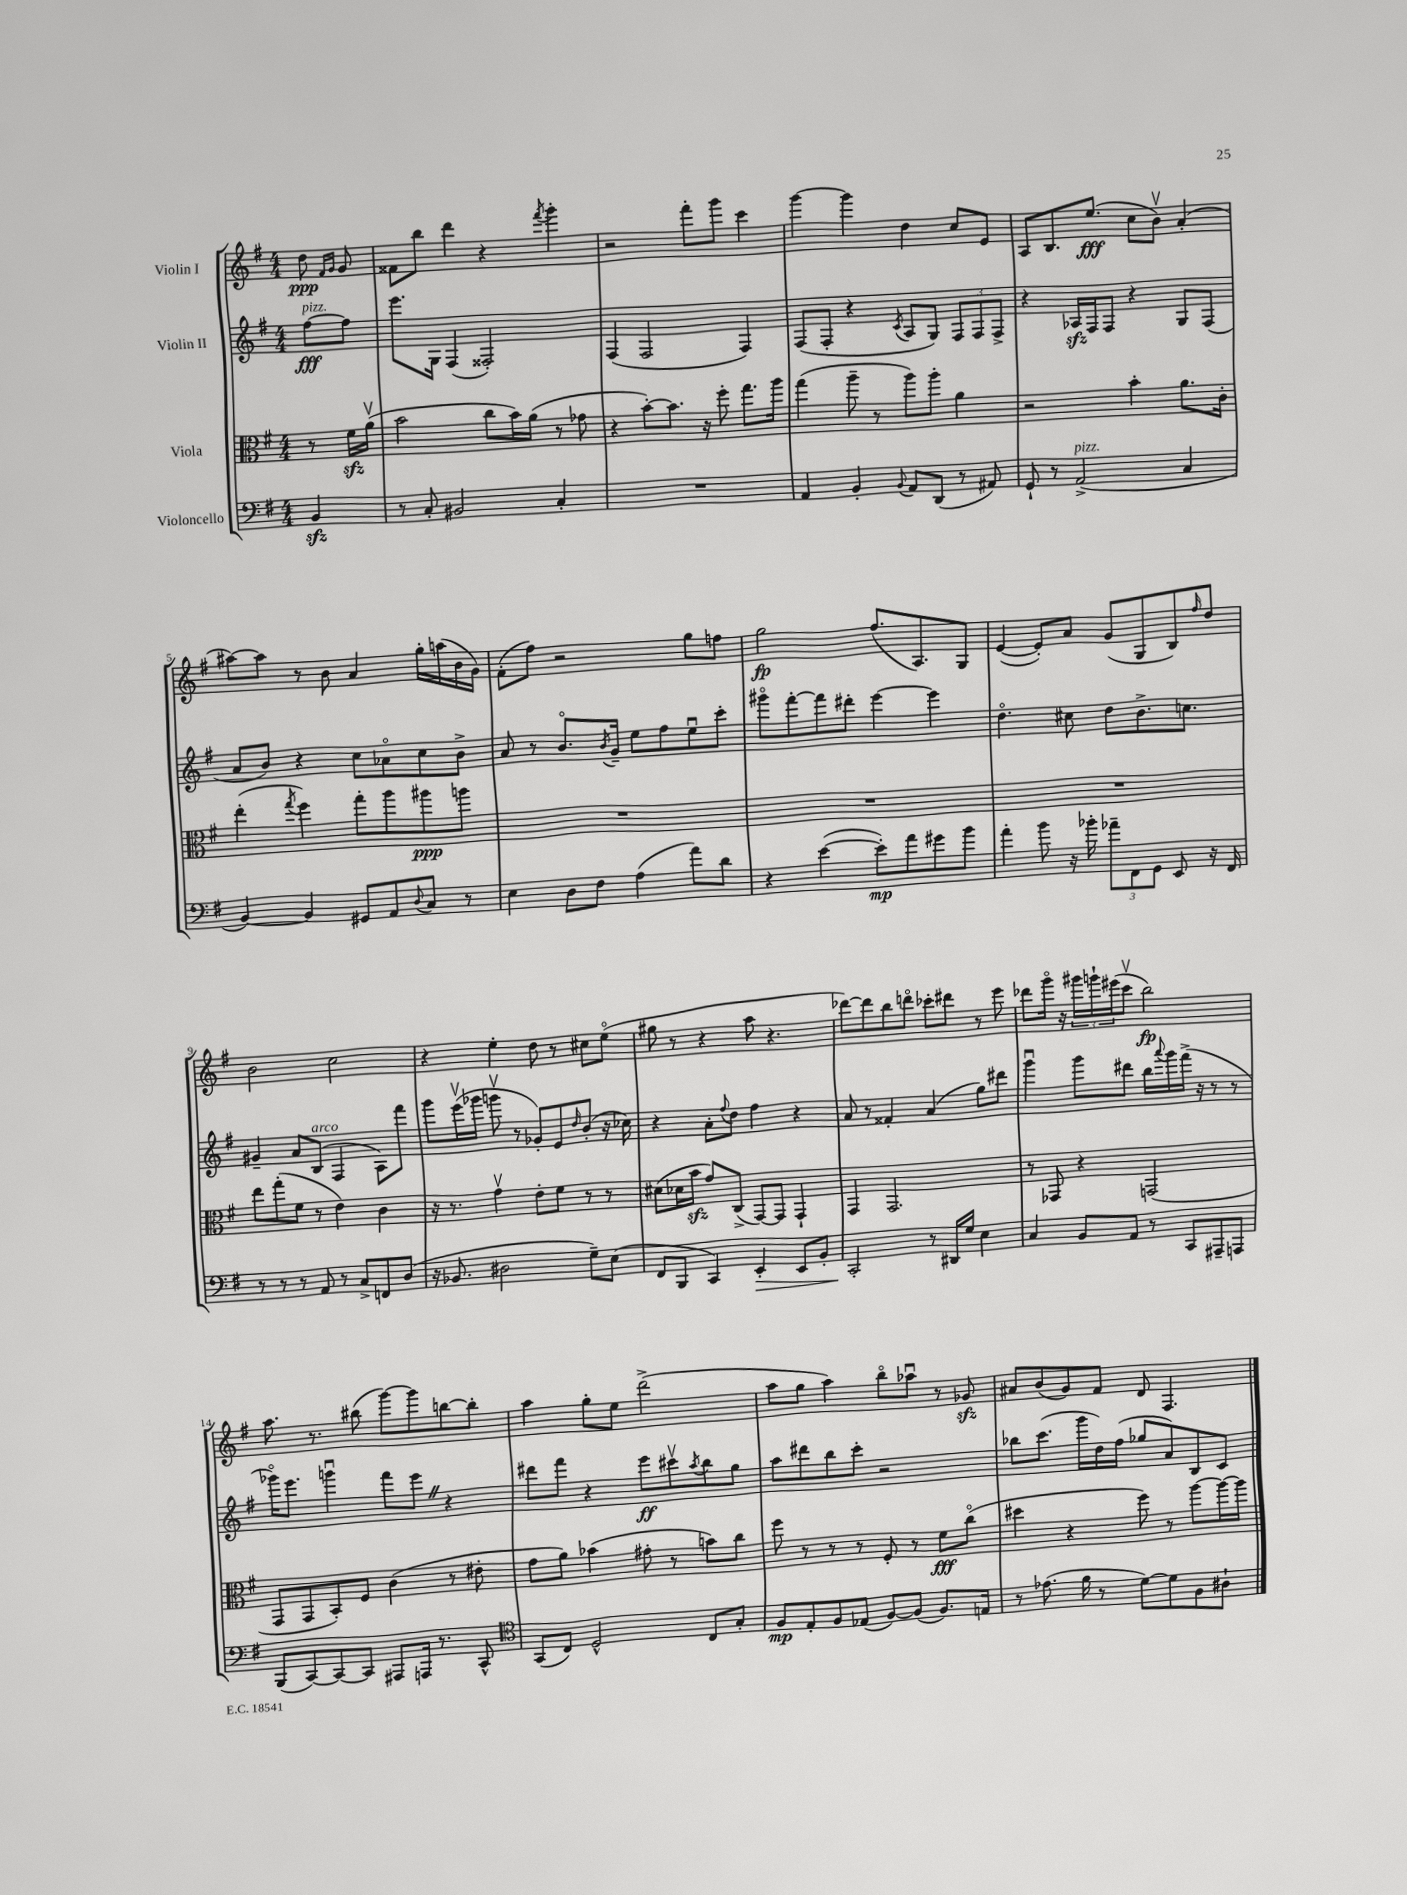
<<
\new StaffGroup <<
\new Staff = "s0" \with { instrumentName = "Violin I" } {
    \clef treble \key g \major \numericTimeSignature \time 4/4 \partial 4
    d''8\ppp \grace { fis'16 g'16 } g'8 |
    fisis'8 b''8 d'''4 r4 \acciaccatura { fis'''8 } g'''4-. |
    r2 fis'''8-. g'''8 c'''4 |
    g'''4~ g'''4 d''4 c''8 e'8 |
    a8 b8. e''8.\fff( c''8 b'8\upbow) a'4-.( |
    ais''8~) ais''8 r8 b'8 a'4 g''16-. a''16( b'16 g'16) |
    fis'8-.( fis''8) r2 g''8 f''8 |
    g''2\fp fis''8.( a8.) g8 |
    e'4~( e'8-.) a'8 g'8( g8 b8) \grace { fis''16 } d''8 |
    b'2 c''2 |
    r4 e''4-. d''8 r8 cis''8 e''8\flageolet( |
    gis''8 r8 r4 a''8 r4. |
    des'''8~) des'''8 b''8 d'''8\flageolet ces'''8-. dis'''8 r8 e'''8 |
    des'''8 g'''16\flageolet r16 \tuplet 3/2 { gis'''16 g'''16-! eis'''16( } c'''8\upbow b''2\fp) |
    a''8. r8. bis''8( g'''8~) g'''8 b''8~ b''8-. |
    a''4 g''8-. e''8 d'''2->( |
    a''8 g''8 a''4) b''8\flageolet aes''8\downbow r8 ges'8\sfz |
    ais'8 b'8( g'8) fis'8 d'8 fis4. \bar "|." |
}
\new Staff = "s1" \with { instrumentName = "Violin II" } {
    \clef treble \key g \major \numericTimeSignature \time 4/4 \partial 4
    fis''8~\fff^\markup { \italic "pizz." } fis''8 |
    e'''8. g16 fis4( fisis2-.) |
    fis4( fis2 fis4) |
    fis8( fis8-. r4 \acciaccatura { c'8 } a8 g8) \tuplet 3/2 { fis8 fis8 fis8-> } |
    r4 aes16\sfz fis16 fis8 r4 g8 fis8( |
    a'8 b'8) r4 c''8 aes'8\flageolet c''8 b'8-> |
    a'8 r8 b'8.\flageolet \acciaccatura { b'8 } g'16-- e''8 fis''8 e''8\downbow c'''8-. |
    gis'''8\flageolet fis'''8~-. fis'''8 dis'''8-. e'''4~ e'''4 |
    d''4.\flageolet cis''8 d''8 b'8.-> c''8. |
    gis'4-- a'8 b8^\markup { \italic "arco" }( fis4 a8) fis'''8 |
    g'''8 e'''16\upbow( ges'''16 g'''8\upbow r8 ges'8-.) e'8 \grace { d''16 } b'8-.( r16 ces''16) |
    r4 a'8-. \appoggiatura { fis''8 } d''8 fis''4 r4 |
    a'8 r8 fisis'4-. a'4( g''8) dis'''8 |
    g'''4\downbow g'''8 dis'''8 b''16 \appoggiatura { a'''8 } g'''16 fis'''16->( r16 r8 r8 |
    ges'''16\flageolet) e'''8. g'''4\downbow fis'''8 e'''8 \once \override BreathingSign.text = \markup { \musicglyph "scripts.caesura.straight" } \breathe r4 |
    dis'''8 fis'''8 r4 e'''8\ff cis'''8\upbow \acciaccatura { a''8 } b''8 g''8 |
    a''8 dis'''8 b''8 c'''8-. r2 |
    bes''8 c'''8.( g'''16 d''16) fis''16( ges''8 a'8) b8 c'8 \bar "|." |
}
\new Staff = "s2" \with { instrumentName = "Viola" } {
    \clef alto \key g \major \numericTimeSignature \time 4/4 \partial 4
    r8 fis'16\sfz a'16\upbow( |
    b'2 c''8 b'16) a'16( r8 ges'8 |
    r4 b'8~-.) b'8. r16 fis''8-. g''8. a''16 |
    g''4( a''8-- r8 a''8) a''8-. a'4 |
    r2 b'4-. a'8. c'16-. |
    e''4-.( \acciaccatura { g''8 } fis''4) g''8-. a''8 ais''8\ppp a''8 |
    R1 |
    R1 |
    R1 |
    e''8 g''8-.( fis'8 r8 e'4) c'4 |
    r16 r8. g'4\upbow e'8-. fis'8 r8 r8 |
    dis'8( des'16 b'16\sfz g'8) c8->( g,8~) g,8 g,4-! |
    g,4 g,2. |
    r8 ges,8 r4 g,2( |
    g,8 g,8 b,8-.) fis8 c'4( r8 eis'8-. |
    g'8 a'8) bes'4( gis'8-. r8 b'8) c''8 |
    fis''8 r8 r8 r8 fis8-. r8 fis'8\fff c''8\flageolet( |
    dis''4 r4 fis''8) r8 a''8~ a''16~ a''16 \bar "|." |
}
\new Staff = "s3" \with { instrumentName = "Violoncello" } {
    \clef bass \key g \major \numericTimeSignature \time 4/4 \partial 4
    b,4\sfz |
    r8 c8-. bis,2 c4-. |
    R1 |
    a,4 b,4-. \appoggiatura { b,8 } a,8 d,8( r8 ais,8) |
    g,8-! r8 a,2->^\markup { \italic "pizz." }( c4 |
    b,4~) b,4 gis,8 a,8 \appoggiatura { d8 } c8 r8 |
    e4 d8 fis8 a4( a'8) d'8 |
    r4 e'4~( e'8-.\mp) a'8 gis'8 b'8 |
    a'4-. b'8 r16 bes'16-. \tuplet 3/2 { aes'8-- fis,8 g,8 } e,8 r16 fis,16 |
    r8 r8 r8 a,8 r8 c8-> f,8 d8( |
    r16 bes,8. dis2 g8--) e8( |
    fis,8 b,,8 c,4) e,4-.\> e,8 b,8-. |
    c,2-.\! r8 dis,16 g16 e4 |
    c4 b,8 a,8 r8 c,8 ais,,8-- a,,8 |
    b,,8( c,8~) c,8~ c,8 ais,,8 a,,16 r8. c,8-^ |
    \clef tenor g,8( c8) d2-^ c8 g8-. |
    fis8\mp e8-. fis8 ees8( fis8~) fis8( fis8.) e16 |
    r8 ees'8.( fis'16 r8 d'8~) d'8 fis8 ais8-! \bar "|." |
}
>>
>>
